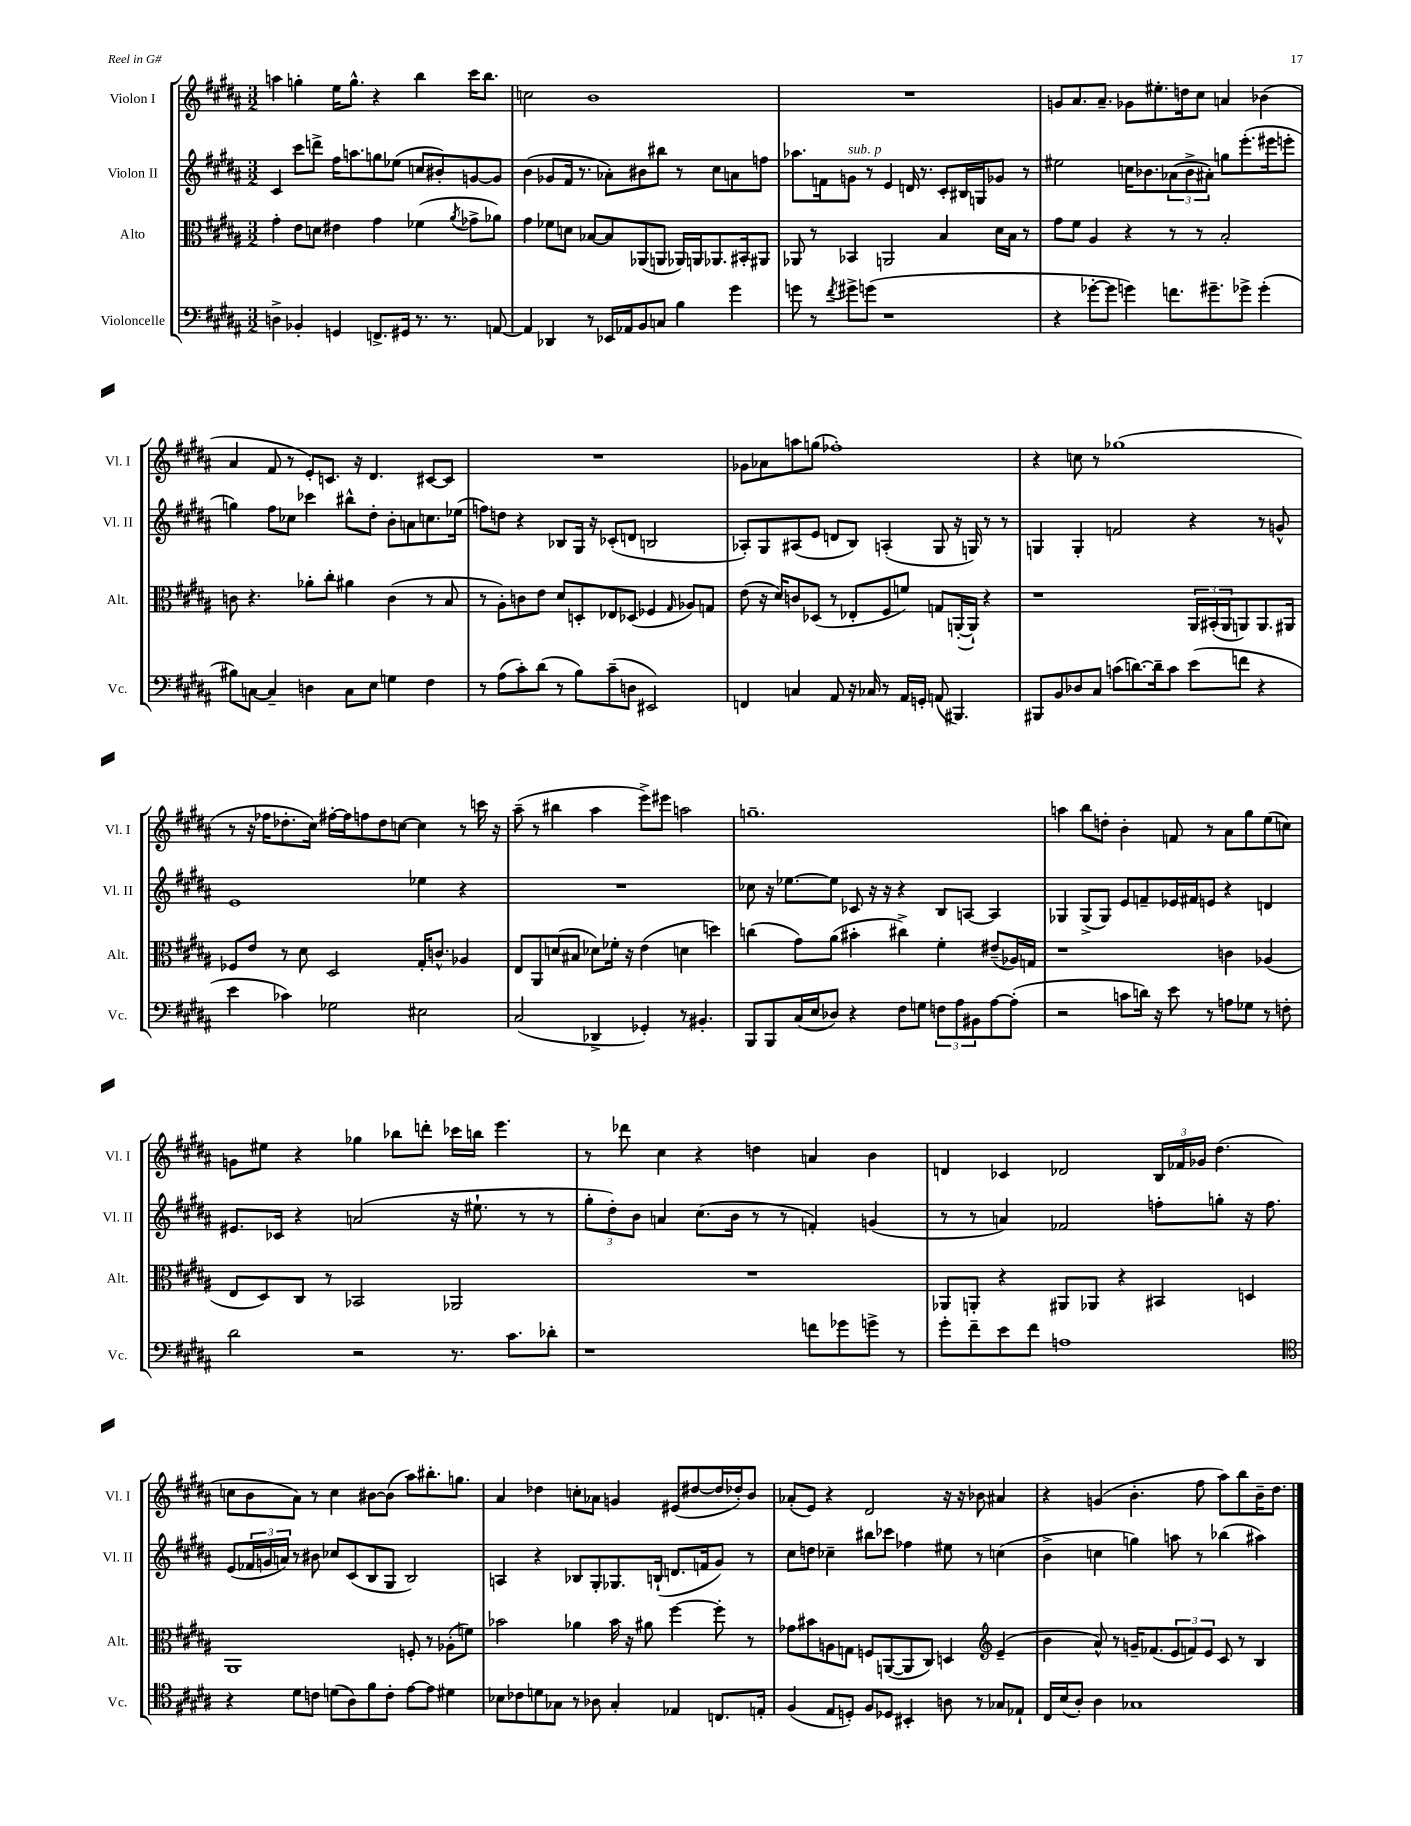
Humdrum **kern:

**kern	**kern	**kern	**kern
*part4	*part3	*part2	*part1
*staff4	*staff3	*staff2	*staff1
*I"Violoncelle	*I"Alto	*I"Violon II	*I"Violon I
*I'Vc.	*I'Alt.	*I'Vl. II	*I'Vl. I
*clefF4	*clefC3	*clefG2	*clefG2
*k[f#c#g#d#a#]	*k[f#c#g#d#a#]	*k[f#c#g#d#a#]	*k[f#c#g#d#a#]
*M3/2	*M3/2	*M3/2	*M3/2
=54	=54	=54	=54
4Dn^\	4g#'\	4c#/	4aan\
4BB-X'/	8e\L	8ccc#\L	4ggn'\
.	8dn\J	8dddn^\J	.
4GGn/	4e#X\	16ff#\KL	16ee\KL
.	.	8.aan\	8.gg^^\J
8.FFn^/L	4g#\	8ggn\	4r
.	.	(8ee-X\J	.
16GG#X/Jk	.	.	.
8.r	(4f-X\	8ccn/L	4bb\
.	.	8b#X'/)	.
8.r	.	.	.
.	8qa#/	.	.
.	8g-X^\L	[8gn/	16ccc#\KL
.	.	.	8.bb\J
[8AAn/	8a-X\J)	8g/J]	.
=55	=55	=55	=55
4AA/]	4g#\	(4b\	2ccn\
4DD-X/	8f-X\L	8g-X/L	.
.	8dn\J	16f#/Jk	.
.	.	8.r	.
8r	[8B-X/L	.	1b
16EE-X/LL	8B-/]	8a-X'\L)	.
16AA-X/J	.	.	.
8BB/	(8AA-X/	8b#X\	.
8Cn/J	8AAn/J	8bb#X\J	.
4B\	16AA-X/LL)	8r	.
.	16AAn/J	.	.
.	8.AA-X/	8cc#\L	.
4g#\	.	8an\	.
.	16BB#X'/k	.	.
.	8AA#X/J	8ffn\J	.
=56	=56	=56	=56
8gn\	8AA-X/	8.aa-X\L	1.r
8r	8r	.	.
.	.	16fn\k	.
8qf#/	.	.	.
!	!	!LO:TX:a:i:t=sub. p	!
8g#X^\L	4BB-X/	8gn\J	.
(8gn\J	.	8r	.
1r	2AAn/	4e/	.
.	.	16dn/	.
.	.	8.r	.
.	4B/	8c#'/L	.
.	.	16B#X/L	.
.	.	16Gn/J	.
.	16d#\LL	8g-X/J	.
.	16B\JJ	.	.
.	8r	8r	.
=57	=57	=57	=57
4r	8g#\L	2ee#X\	8gn/L
.	8f#\J	.	8.a#/
[8g-X'\L	4A#/	.	.
.	.	.	8.a#~/J
8g-\J]	.	.	.
4gn\)	4r	16ccn\KL	8g-X\L
.	.	8.b-X\	.
.	.	.	8.ee#X'\
8.fn\L	8r	(12a-X\	.
.	.	.	16ddn\k
.	.	12b-^\	.
.	8r	.	8cc#\J
.	.	12a#X'\J)	.
8.g#X~\	.	.	.
.	2B'/	8ggn\L	4an/
8g-X^\J	.	(8.eee'\	.
(4g-'\	.	.	(4b-X\
.	.	16eee#X\k	.
.	.	8eeen'\J	.
!!LO:LB:g=z
=58	=58	=58	=58
8B#X\L)	8cn\	4ggn\)	4a#/
[8Cn\J	4.r	.	.
4C~/]	.	8ff#\L	8f#/
.	.	8cc-X\J	8r
4Dn\	8a-X'\L	4ccc-X\	8e'/L)
.	8cc#'\J	.	8.cn/J
8C\L	4a#X\	8bb#X^^\L	.
.	.	.	16r
8E\J	.	8dd#'\J	4.d#/
4Gn\	(4c\	8b'\L	.
.	.	8an\	.
4F#\	8r	8.ccn\	[8c#X/L
.	8B/	.	8c#/J]
.	.	(16ee-X\Jk	.
=59	=59	=59	=59
8r	8r	8ffn\L)	1.r
(8A#\L	8A#'\L)	8ddn\J	.
8c#'\)	8cn\	4r	.
(8d#\J	8e\J	.	.
8r	8d#/L	8B-X/L	.
8B\L)	8Dn'/	16G#/Jk	.
.	.	16r	.
(8c#~\	8E-X/	(8c-X'/L	.
8Dn\J	(8D-X/J	8dn/J	.
2EE#X/)	4F-X/	2Bn/	.
.	16qqG#/	.	.
.	8A-X/L)	.	.
.	8Gn/J	.	.
=60	=60	=60	=60
4FFn/	(8e\	8A-X'/L)	8g-X\L
.	16r	8G#/	8a-X\
.	16d#/KL)	.	.
4Cn/	8cn/	(8A#X/	8aan\
.	(8D-X/J	8e/J	(8ggn\J
8AA#/	8r	8dn/L	1ff-X')
16r	8E-X'/L	8B/J)	.
16C-X/	.	.	.
8r	8F#/	(4An'/	.
16AA#/LL	8fn/J)	.	.
16GGn'/JJ	.	.	.
(8AAn/	8Gn/L	8G#/	.
4.BBB#X/)	([16AAn'/L	16r	.
.	16AA`/JJ])	16Gn/)	.
.	4r	8r	.
.	.	8r	.
=61	=61	=61	=61
8BBB#X/L	1r	4Gn/	4r
8BB/	.	.	.
8D-X/	.	4G'/	8ccn\
8C#/J	.	.	8r
(8cn\L	.	2fn/	(1gg-X
[8.dn\)	.	.	.
16d~\k]	.	.	.
8c\J	.	.	.
(8e\L	24AA#/LL	4r	.
.	(24BB#X'/	.	.
.	24AA#/J	.	.
8fn\J	8AAn/)	.	.
4r	8.AA/	8r	.
.	.	8gn^^/	.
.	16AA#X/Jk	.	.
!!LO:LB:g=z
=62	=62	=62	=62
4e\	8F-X/L	1e	8r
.	8e/J	.	16r
.	.	.	16ff-X\KL
4c-X\)	8r	.	8.dd-X'\
.	8d#\	.	.
.	.	.	16cc#\Jk)
2G-X\	2D#/	.	[16ff#X'\LL
.	.	.	16ff#\J]
.	.	.	8ffn\
.	.	.	8dd-\
.	.	.	[8ccn\J
2E#X\	16G#'/KL	4ee-X\	4cc\]
.	8.cn^^/J	.	.
.	4A-X/	4r	8r
.	.	.	16cccn\
.	.	.	16r
=63	=63	=63	=63
(2C#/	8E/L	1.r	(8aa#~\
.	8AA#/	.	8r
.	(8dn/	.	4bb#X\
.	8B#X/J	.	.
4DD-X^/	8d-X\L)	.	4aa#\
.	16f-X'\Jk	.	.
.	16r	.	.
4GG-X'/)	(4e\	.	8eee^\L)
.	.	.	8eee#X\J
8r	4dn\	.	2aan\
4.BB#X'/	.	.	.
.	4ddn\)	.	.
=64	=64	=64	=64
8BBB/L	(4ccn\	8cc-X\	1.ggn~
8BBB/	.	16r	.
.	.	[8.ee-X\L	.
(16C#/L	8g#\L)	.	.
16E/J	.	.	.
8D-X/J)	(8a#\J	8ee-\J]	.
4r	4b#X'\	8c-X/	.
.	.	16r	.
.	.	16r	.
8F#\L	4cc#X^\)	4r	.
8Gn\J	.	.	.
12Fn\L	4f#'\	8B/L	.
12A#\	.	.	.
.	.	[8An/J	.
12BB#X\	.	.	.
[8A#\	(8e#X~/L	4A/]	.
(8A#'\J]	16A-X/L)	.	.
.	16Gn/JJ	.	.
=65	=65	=65	=65
2r	1r	4G-X/	4aan\
.	.	(8G-^/L	8bb\L
.	.	8G-/J)	8ddn'\J
8cn\L	.	8e/L	4b'\
16dn\Jk)	.	8fn~/	.
16r	.	.	.
8e\	.	16e-X/L	8fn/
.	.	16f#X/J	.
8r	.	8en/J	8r
8An\L	4cn\	4r	8a#\L
8G-X\J	.	.	8gg#\
8r	(4A-X/	4dn/	(8ee\
8Fn'\	.	.	8ccn\J)
!!LO:LB:g=z
=66	=66	=66	=66
2d#\	8E/L	8.e#X/L	8gn\L
.	8D#/)	.	8ee#X\J
.	.	16c-X/Jk	.
.	8C#/J	4r	4r
.	8r	.	.
2r	2BB-X/	(2an/	4gg-X\
.	.	.	8bb-X\L
.	.	.	8dddn'\J
8.r	2AA-X/	16r	16ccc-X\LL
.	.	8.ee#X`\	16bbn\JJ
.	.	.	4.eee\
8.c#\L	.	.	.
.	.	8r	.
8d-X'\J	.	8r	.
=67	=67	=67	=67
1r	1.r	12gg#'\L	8r
.	.	12dd#'\)	.
.	.	.	8ddd-X\
.	.	12b\J	.
.	.	4an/	4cc#\
.	.	(8.cc#\L	4r
.	.	16b\Jk	.
.	.	8r	4ddn\
.	.	8r	.
8fn\L	.	4fn'/)	4an/
8g-X\	.	.	.
8gn^\J	.	(4gn/	4b\
8r	.	.	.
=68	=68	=68	=68
8g#'\L	8AA-X/L	8r	4dn/
8f#~\	8AAn'/J	8r	.
8e\	4r	4an/)	4c-X/
8f#\J	.	.	.
1An	8AA#X/L	2f-X/	2d-X/
.	8AA-X/J	.	.
.	4r	.	.
.	4BB#X/	8ffn'\L	24B/LL
.	.	.	24f-X/
.	.	.	24g-X/JJ
.	.	8ggn'\J	(4.dd#\
.	4Dn/	16r	.
.	.	8.ff\	.
!!LO:LB:g=z
=69	=69	=69	=69
*clefC4	*	*	*
4r	1AA#	(8e/L	8ccn\L
.	.	24f-X/L	8b\
.	.	24gn/	.
.	.	24an/JJ)	.
8d#\L	.	8r	8a#\J)
8cn\J	.	8b#X\	8r
(8dn\L	.	8cc-X/L	4cc\
8A#\)	.	(8c#/	.
8f#\	.	8B/	[8b#X\L
8c'\J	.	8G#/J	(8b#\J]
[8e\L	8Fn'/	2B/)	8aa#\L)
8e\J]	8r	.	8.bb#X'\
4d#X\	(8A-X'\L	.	.
.	.	.	8.ggn\J
.	8fn\J)	.	.
=70	=70	=70	=70
8B-X\L	2b-X\	4An/	4a#/
8c-X\	.	.	.
8dn\	.	4r	4dd-X\
8G-X\J	.	.	.
8r	4a-X\	8B-X/L	8ccn'\L
8A-X\	.	8G#'/	8a-X\J
4G-'/	16b-\	8.G-X/	4gn/
.	16r	.	.
.	8a#X\	.	.
.	.	(16Bn`/Jk	.
4E-X/	[4ff#\	8.dn/L	(8e#X/L
.	.	.	[8dd#X/
.	.	16fn/k	.
8.Cn/L	8ff#'\]	8g#/J)	16dd#/L]
.	.	.	16dd-X'/J)
.	8r	8r	8b/J
16En'/Jk	.	.	.
=71	=71	=71	=71
(4F#/	8g-X\L	8cc#\L	(8a-X'/L
.	8b#X\	8ddn\J	8e/J)
8E/L	8An\	4cc-X~\	4r
8Dn'/J)	8Gn\J	.	.
8F#/L	8Fn/L	8bb#X\L	2d#/
8D-X/J	([8AAn/	8ccc-X\J	.
4BB#X'/	8AA/]	4ff-X\	.
.	8C#/J)	.	.
8An\	4Dn/	8ee#X\	16r
.	.	.	16r
8r	.	8r	8b-X\
*	*clefG2	*	*
8G-X/L	(4e~/	(4ccn\	4a#X/
8E-X`/J	.	.	.
=72	=72	=72	=72
16C#/LL	4b\	4b^\	4r
(16B/J	.	.	.
8A#'/J)	.	.	.
4A#\	8a#^^/)	4ccn\	(4gn/
.	8r	.	.
1G-X	16gn~/KL	4ggn\)	4.b'\
.	(8.f-X/	.	.
.	12e/	8aan\	.
.	12fn/)	.	.
.	.	8r	8ff#\
.	12e/J	.	.
.	8c#/	(4bb-X\	8aa#\L)
.	8r	.	8bb\
.	4B/	4aa#X\)	16b~\K
.	.	.	8.dd#\J
==	==	==	==
*-	*-	*-	*-
